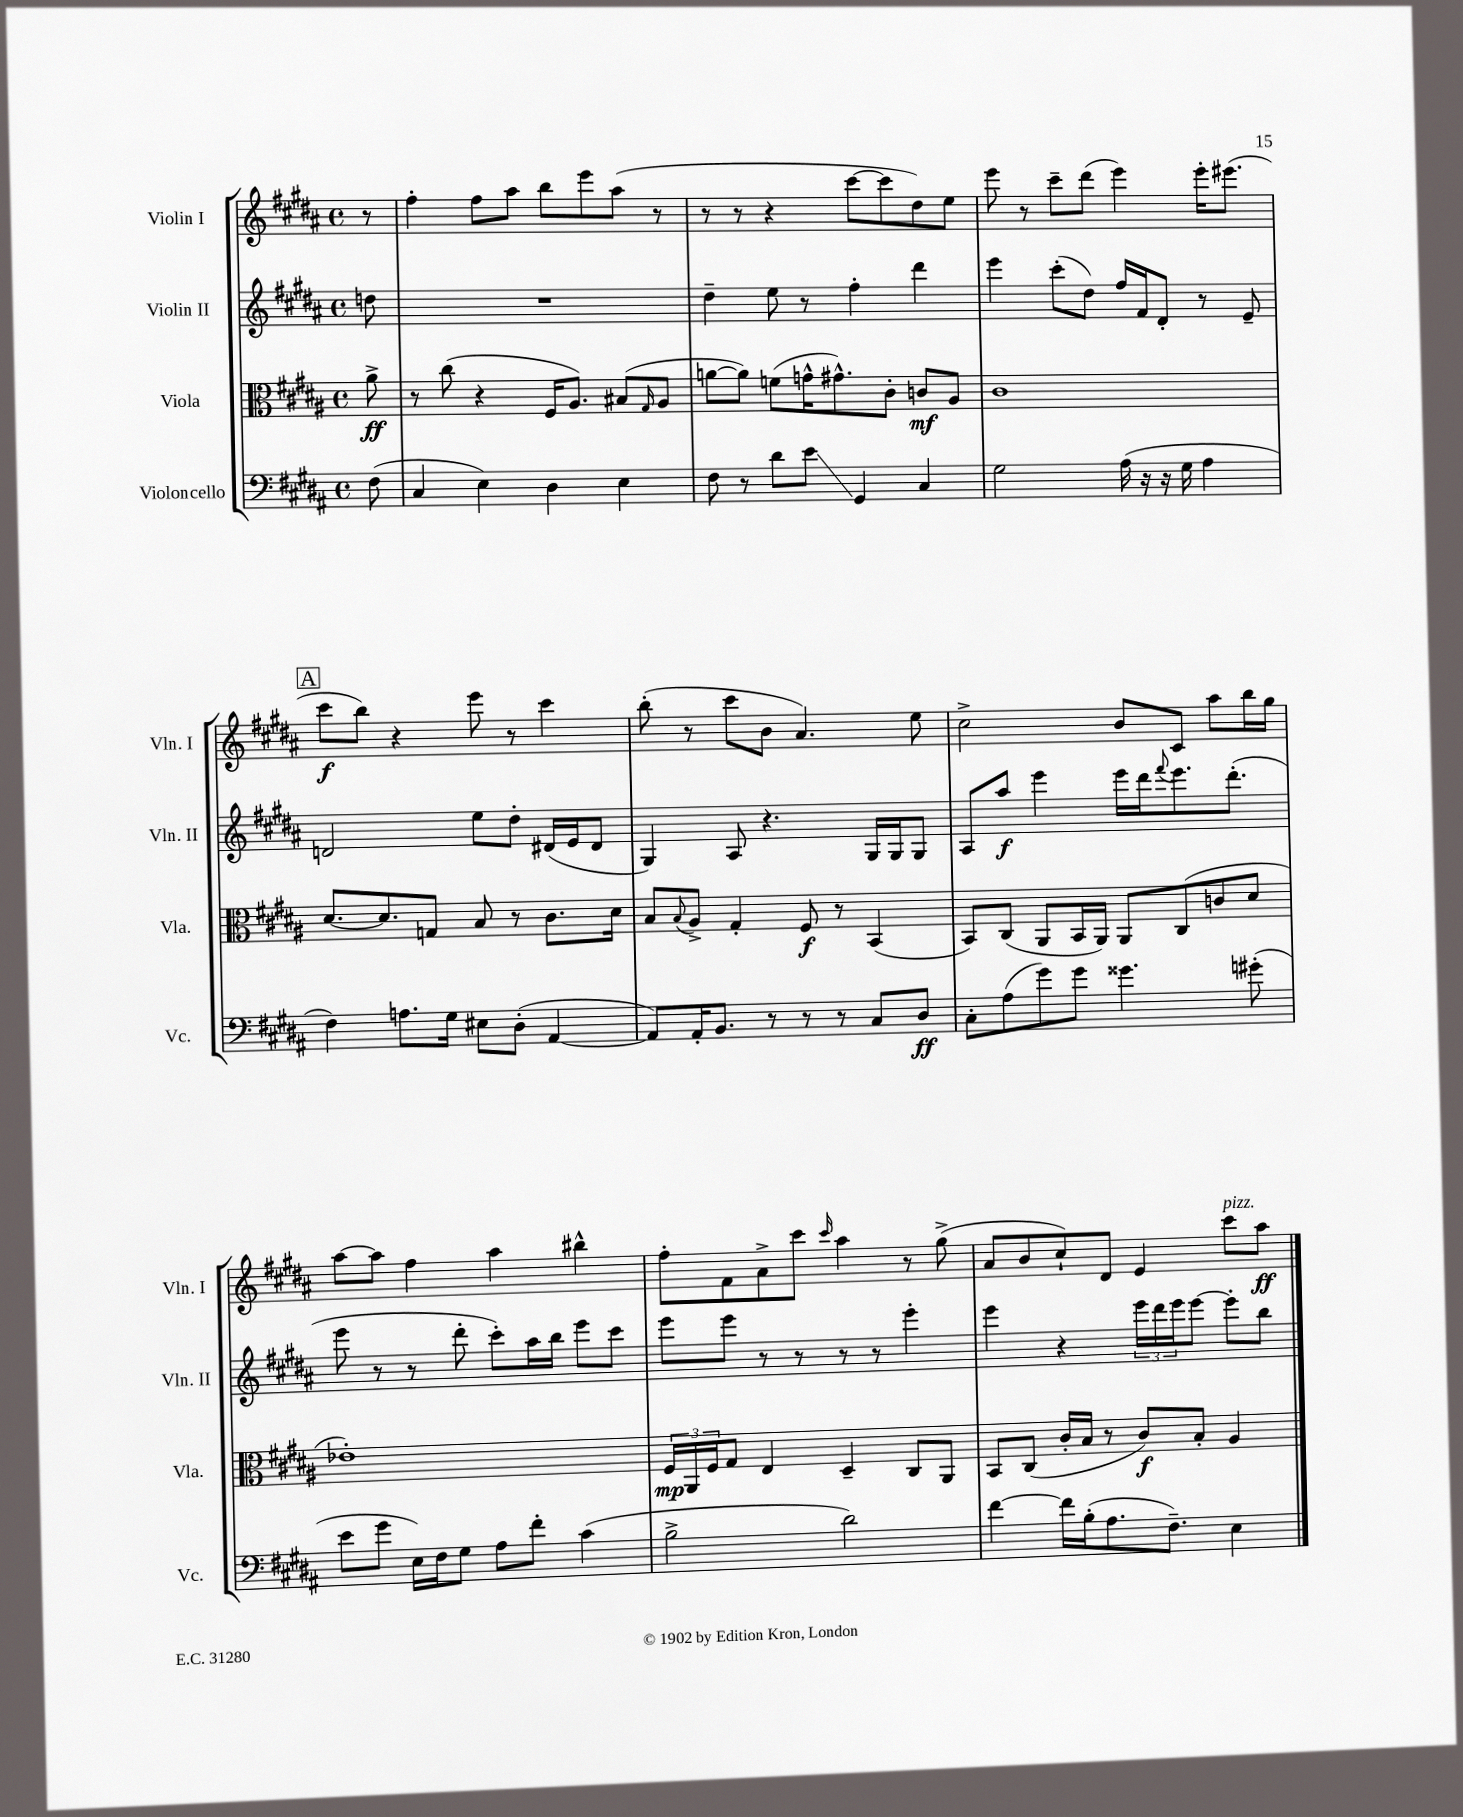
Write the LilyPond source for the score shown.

<<
\new StaffGroup <<
\new Staff = "s0" \with { instrumentName = "Violin I" shortInstrumentName = "Vln. I" } {
    \clef treble \key b \major \defaultTimeSignature \time 4/4 \partial 8
    r8 |
    fis''4-. fis''8 ais''8 b''8 e'''8 ais''8( r8 |
    r8 r8 r4 cis'''8~ cis'''8 dis''8) e''8 |
    e'''8 r8 cis'''8-- dis'''8( e'''4) e'''16-. eis'''8.( |
    \mark \markup { \box "A" } cis'''8\f b''8) r4 e'''8 r8 cis'''4 |
    b''8-.( r8 cis'''8 b'8 ais'4.) e''8 |
    cis''2-> b'8 cis'8 ais''8 b''16 gis''16 |
    ais''8~ ais''8 fis''4 ais''4 bis''4-^ |
    fis''8-. fis'8 ais'8-> cis'''8 \grace { cis'''16 } ais''4 r8 gis''8->( |
    ais'8 b'8 cis''8-!) dis'8 e'4 cis'''8^\markup { \italic "pizz." } ais''8\ff \bar "|." |
}
\new Staff = "s1" \with { instrumentName = "Violin II" shortInstrumentName = "Vln. II" } {
    \clef treble \key b \major \defaultTimeSignature \time 4/4 \partial 8
    d''8 |
    R1 |
    dis''4-- e''8 r8 fis''4-. dis'''4 |
    e'''4 cis'''8-.( dis''8) fis''16 fis'16 dis'8-. r8 e'8-- |
    \mark \markup { \box "A" } d'2 e''8 dis''8-. dis'16( e'16 dis'8 |
    gis4) ais8 r4. gis16 gis16 gis8 |
    ais8 ais''8\f e'''4 e'''16 dis'''16 \appoggiatura { fis'''8 } e'''8. dis'''8.-.( |
    e'''8 r8 r8 dis'''8-. cis'''8-.) ais''16 b''16 e'''8 cis'''8 |
    e'''8 e'''8 r8 r8 r8 r8 e'''4-. |
    e'''4 r4 \tuplet 3/2 { e'''16 dis'''16 e'''16 } e'''8~ e'''8-. b''8 \bar "|." |
}
\new Staff = "s2" \with { instrumentName = "Viola" shortInstrumentName = "Vla." } {
    \clef alto \key b \major \defaultTimeSignature \time 4/4 \partial 8
    ais'8->\ff |
    r8 cis''8( r4 fis16 ais8.) bis8( \grace { gis16 } ais8 |
    a'8~ a'8) f'8( g'16-^ gis'8.-^) cis'8-. c'8\mf ais8 |
    cis'1 |
    \mark \markup { \box "A" } dis'8.~ dis'8. g8 b8 r8 cis'8. dis'16 |
    b8 \appoggiatura { b8 } ais8-> gis4-. fis8\f r8 b,4( |
    b,8) cis8( ais,8 b,16 ais,16) ais,8 cis8( c'8 dis'8 |
    ees'1-.) |
    \tuplet 3/2 { fis16\mp ais,16 fis16 } gis8 e4 dis4-- cis8 ais,8 |
    b,8 cis8( cis'16-. b16 r8 cis'8\f) b8-. ais4 \bar "|." |
}
\new Staff = "s3" \with { instrumentName = "Violoncello" shortInstrumentName = "Vc." } {
    \clef bass \key b \major \defaultTimeSignature \time 4/4 \partial 8
    fis8( |
    cis4 e4) dis4 e4 |
    fis8 r8 dis'8 e'8\glissando gis,4 cis4 |
    gis2 ais16( r16 r16 gis16 ais4 |
    \mark \markup { \box "A" } fis4) a8. gis16 eis8 dis8-.( ais,4~ |
    ais,8) ais,16-. b,8. r8 r8 r8 cis8 dis8\ff |
    cis8-. ais8( gis'8) gis'8 gisis'4. gis'8-.( |
    e'8 gis'8 e16) fis16 gis8 ais8 fis'8-. cis'4( |
    b2-> dis'2) |
    fis'4~ fis'16 b16-.( ais8. fis8.--) e4 \bar "|." |
}
>>
>>
\layout { \context { \Score \remove "Bar_number_engraver" } }
